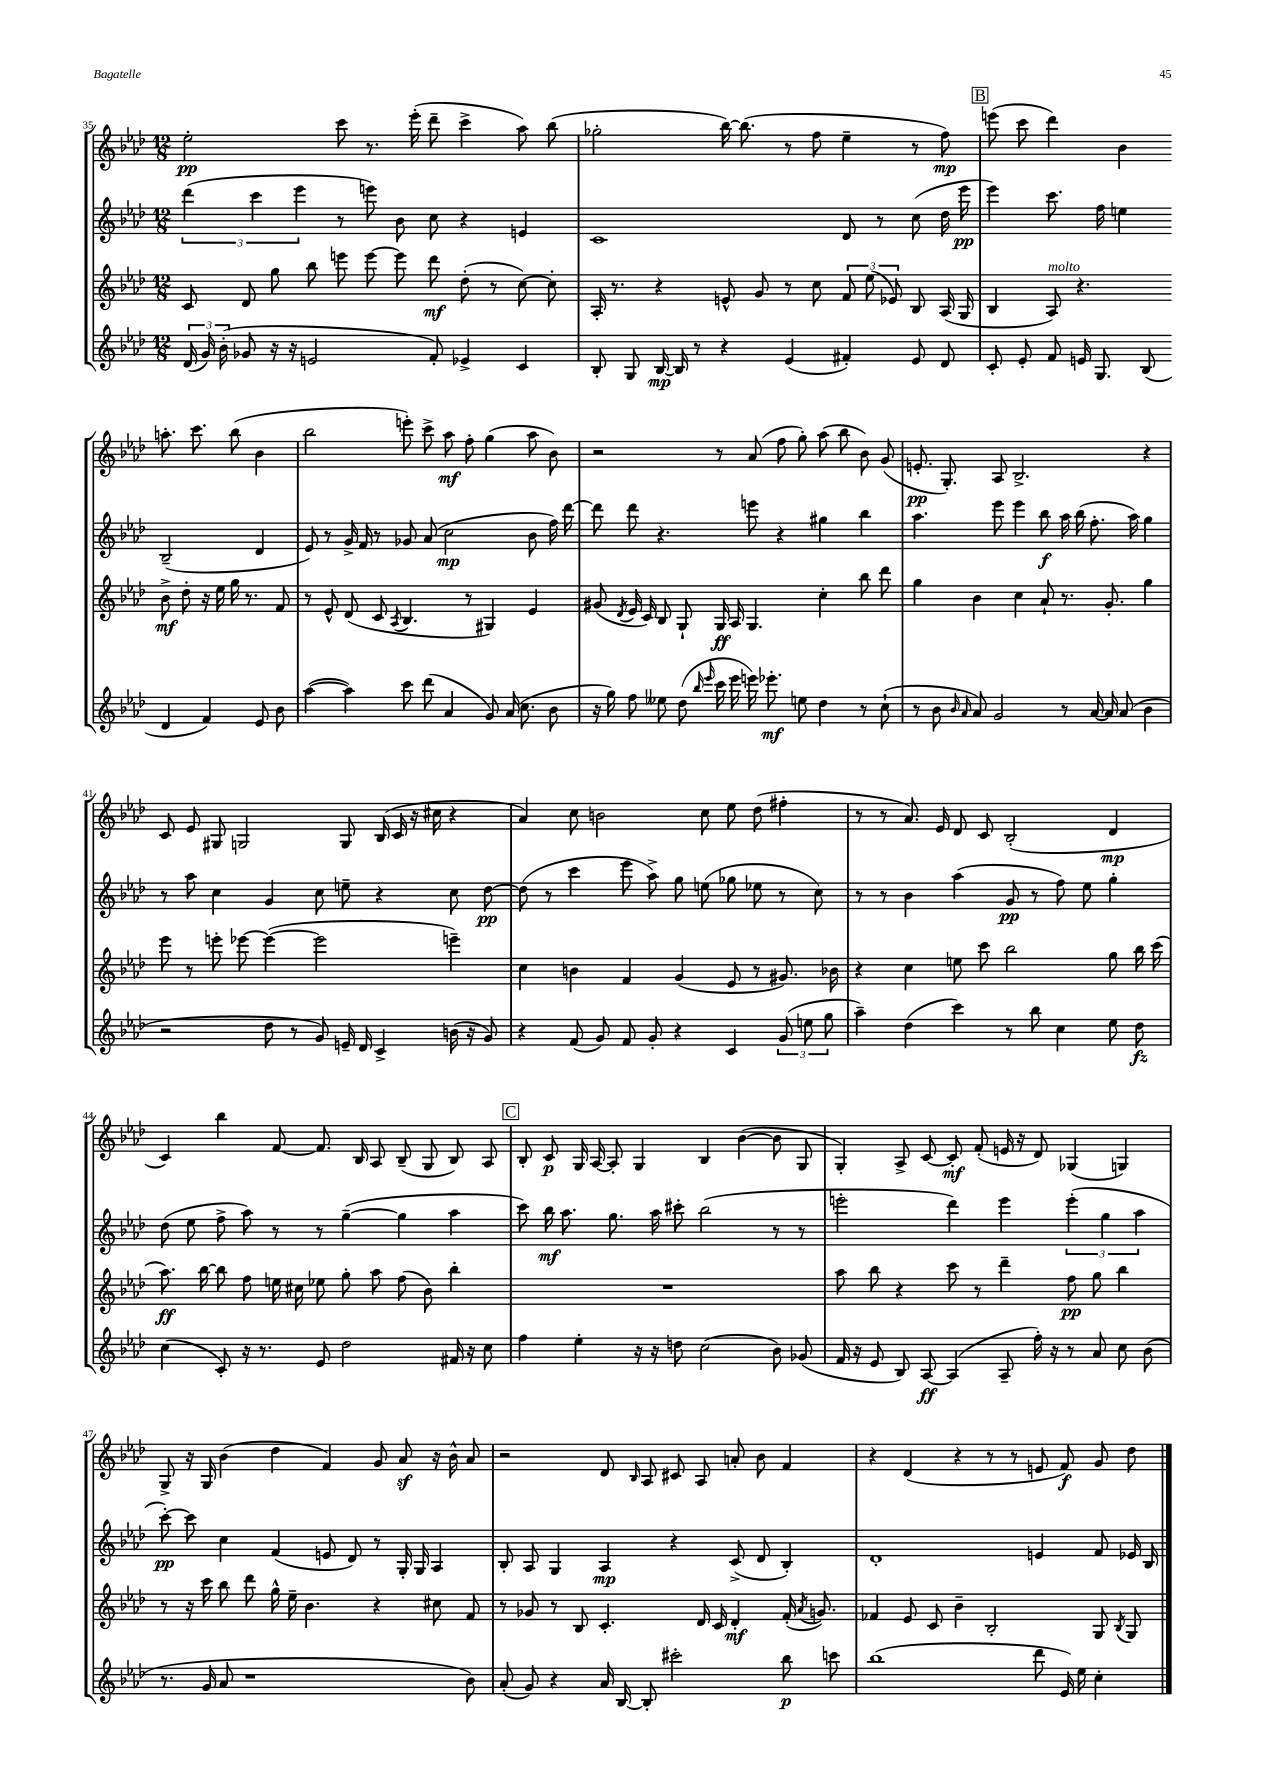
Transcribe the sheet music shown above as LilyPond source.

<<
\new StaffGroup <<
\new Staff = "s0" {
    \clef treble \key aes \major \numericTimeSignature \time 12/8
    \autoBeamOff ees''2-.\pp c'''8 r8. ees'''16-.( des'''8-- c'''4-> aes''8) bes''8( |
    ges''2-. bes''16~) bes''8.( r8 f''8 ees''4-- r8 f''8\mp) |
    \mark \markup { \box "B" } e'''8( c'''8 des'''4) bes'4 a''8.-. c'''8. bes''8( bes'4 |
    bes''2 e'''8-.) c'''8-> aes''8\mf f''8-. g''4( aes''8 bes'8) |
    r2 r8 aes'8( f''8 g''8-.) aes''8( bes''8 bes'8) g'8( |
    e'8.-.\pp g8.-.) aes8 bes2.-> r4 |
    c'8 ees'8 gis8 g2 g8 bes16( c'16 r16 cis''16 r4 |
    aes'4) c''8 b'2 c''8 ees''8 des''8( fis''4-. |
    r8 r8 aes'8.) ees'16 des'8 c'8 bes2-.( des'4\mp |
    c'4) bes''4 f'8~ f'8. bes16 aes8 bes8--( g8 bes8) aes8 |
    \mark \markup { \box "C" } bes8-. c'8\p g16 aes16~ aes8-. g4 bes4 bes'4~( bes'8 g8 |
    g4-.) aes8-> c'8~ c'8-.\mf f'8-.( e'16 r16 des'8) ges4( g4) |
    g8-> r16 g16 bes'4( des''4 f'4) g'8 aes'8\sf r16 bes'16-^ aes'8 |
    r2 des'8 \grace { bes16 } aes8 cis'8 aes8 a'8-. bes'8 f'4 |
    r4 des'4( r4 r8 r8 e'8 f'8\f) g'8 des''8 \bar "|." |
}
\new Staff = "s1" {
    \clef treble \key aes \major \numericTimeSignature \time 12/8
    \autoBeamOff \tuplet 3/2 { des'''4( c'''4 ees'''4 } r8 e'''8) bes'8 c''8 r4 e'4 |
    c'1 des'8 r8 c''8( des''16 ees'''16\pp |
    \mark \markup { \box "B" } ees'''4) c'''8. f''16 e''4 bes2--( des'4 |
    ees'8) r8 g'16-> f'16 r8 ges'8 aes'8( c''2\mp bes'8 f''16) des'''16~ |
    des'''8 des'''8 r4. e'''8 r4 gis''4 bes''4 |
    aes''4. ees'''8 ees'''4 bes''8\f aes''16 bes''16( f''8.-. aes''16) g''4 |
    r8 aes''8 c''4 g'4 c''8 e''8-- r4 c''8 des''8~\pp |
    des''8( r8 c'''4 ees'''8 aes''8->) g''8 e''8( ges''8 ees''8 r8 c''8) |
    r8 r8 bes'4 aes''4( g'8\pp r8 f''8) ees''8 g''4-. |
    des''8( ees''8 f''8-> aes''8) r8 r8 g''4~--( g''4 aes''4 |
    \mark \markup { \box "C" } c'''8) bes''16\mf aes''8. g''8. aes''16 cis'''8-. bes''2( r8 r8 |
    e'''2-. des'''4) e'''4 \tuplet 3/2 { e'''4-.( g''4 aes''4 } |
    c'''8~-.\pp) c'''8 c''4 f'4( e'8 des'8) r8 g16-. g16 aes4 |
    bes8-. aes8 g4 aes4\mp r4 c'8->( des'8 bes4-.) |
    des'1-. e'4 f'8 ees'16 bes16 \bar "|." |
}
\new Staff = "s2" {
    \clef treble \key aes \major \numericTimeSignature \time 12/8
    \autoBeamOff c'8 des'8 g''8 bes''8 e'''8 e'''8~ e'''8 des'''8\mf des''8-.( r8 c''8~) c''8-. |
    aes16-. r8. r4 e'8-^ g'8 r8 c''8 \tuplet 3/2 { f'8 ees''8( ees'8) } bes8 aes16( g16 |
    \mark \markup { \box "B" } bes4 aes8^\markup { \italic "molto" }) r4. bes'8->\mf des''8-. r16 ees''16 g''16 r8. f'8 |
    r8 ees'8-^ des'8( c'8 \acciaccatura { aes8 } bes4. r8 gis4) ees'4 |
    gis'8( \acciaccatura { des'8 } ees'16 c'16) bes8 g8-! g16\ff aes16 g4. c''4-. bes''8 des'''8 |
    g''4 bes'4 c''4 aes'8-! r8. g'8.-. g''4 |
    ees'''8 r8 e'''8-. ees'''8~ ees'''4~( ees'''2 e'''4--) |
    c''4 b'4 f'4 g'4( ees'8 r8 gis'8.) bes'16 |
    r4 c''4 e''8 c'''8 bes''2 g''8 bes''16 c'''16( |
    aes''8.\ff) bes''16~ bes''8 f''8 e''16 cis''16 ees''8 g''8-. aes''8 f''8( bes'8) bes''4-. |
    \mark \markup { \box "C" } R1. |
    aes''8 bes''8 r4 c'''8 r8 des'''4-- f''8\pp g''8 bes''4 |
    r8 r16 c'''16 bes''8 des'''8 g''16-^ ees''16-- bes'4. r4 cis''8 f'8 |
    r8 ges'8 r8 bes8 c'4.-. des'16 c'16 des'4-.\mf f'16-.( \acciaccatura { aes'8 } g'8.) |
    fes'4 ees'8 c'8 bes'4-- bes2-. g8 \acciaccatura { bes8 } g8 \bar "|." |
}
\new Staff = "s3" {
    \clef treble \key aes \major \numericTimeSignature \time 12/8
    \autoBeamOff \tuplet 3/2 { des'16( g'16) bes'16-.( } ges'8 r16 r16 e'2 f'8-.) ees'4-> c'4 |
    bes8-. g8 bes16~\mp bes16 r8 r4 ees'4( fis'4-.) ees'8 des'8 |
    \mark \markup { \box "B" } c'8-. ees'8-. f'8 e'16 g8. bes8( des'4 f'4) e'8 bes'8 |
    aes''4~( aes''4) c'''8 des'''8( aes'4 g'8) aes'16( c''8. bes'8 |
    r16 g''16) f''8 eeses''8 des''8( \grace { bes''16 ees'''16 } c'''16 ees'''16 e'''16) ees'''8.-.\mf e''8 des''4 r8 c''8-!( |
    r8 bes'8 \grace { bes'16 aes'16 } aes'8) g'2 r8 aes'16~ aes'16 aes'8( bes'4 |
    r2 des''8 r8 g'8) e'16-- des'16 c'4-> b'16( r16 g'8) |
    r4 f'8( g'8) f'8 g'8-. r4 c'4 \tuplet 3/2 { g'8( e''8 g''8 } |
    aes''4--) des''4( c'''4) r8 bes''8 c''4 ees''8 des''8\fz |
    c''4( c'8-.) r16 r8. ees'8 des''2 fis'16 r16 c''8 |
    \mark \markup { \box "C" } f''4 ees''4-. r16 r16 d''8 c''2( bes'8) ges'8( |
    f'16 r16 ees'8 bes8) aes8~\ff aes4( aes8-- f''16-.) r16 r8 aes'8 c''8 bes'8( |
    r8. g'16 aes'8 r1 bes'8) |
    aes'8-.( g'8) r4 aes'16 bes16~ bes8-. cis'''2-. bes''8\p c'''8 |
    bes''1( des'''8 ees'16) ees''16 c''4-. \bar "|." |
}
>>
>>
\layout { \context { \Score currentBarNumber = #35 } }
